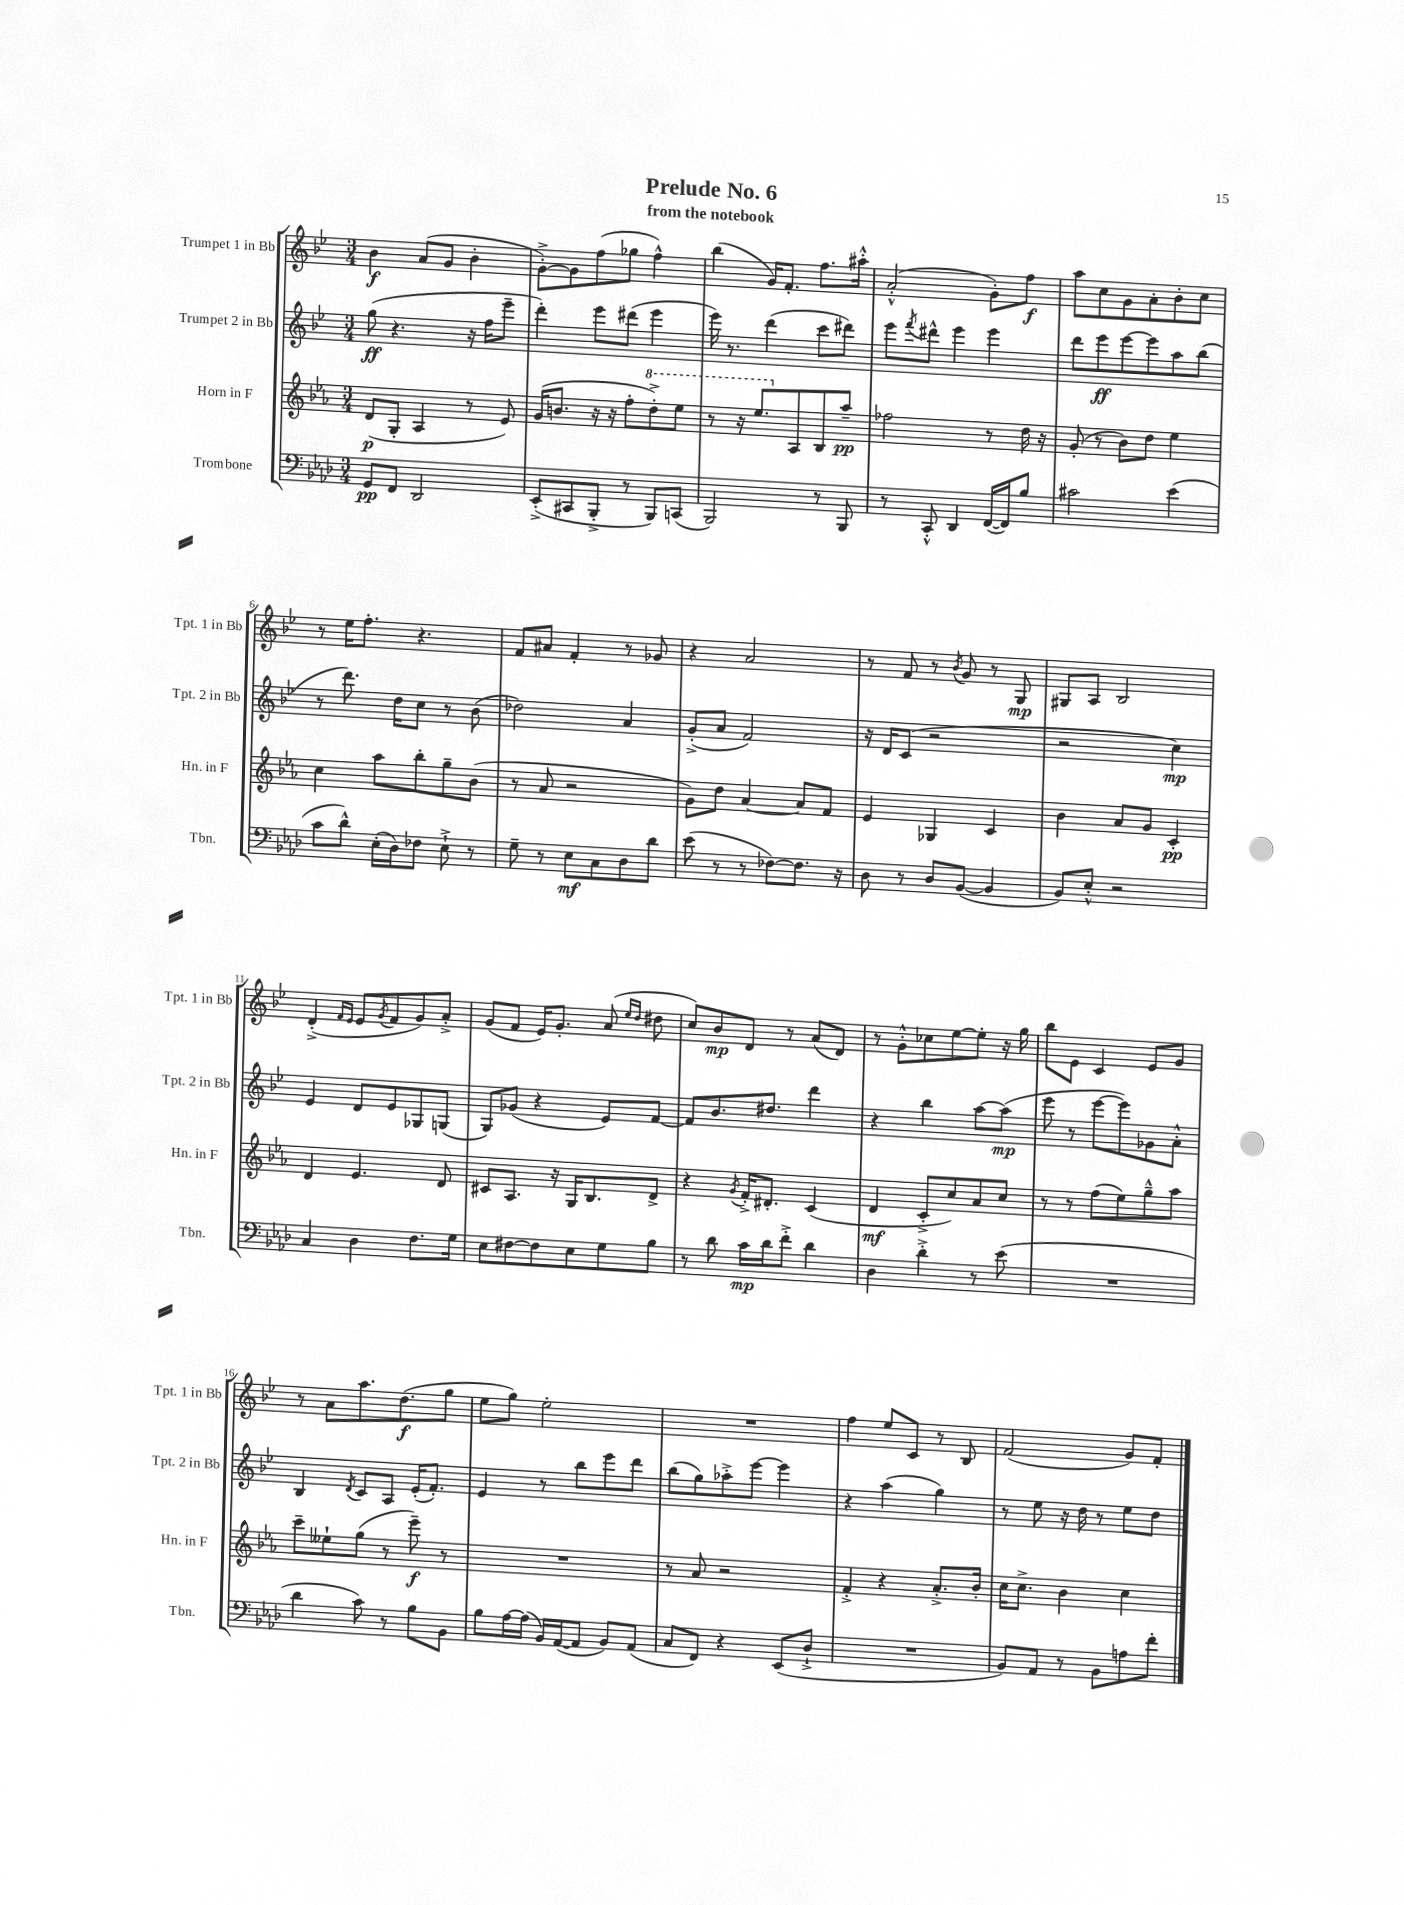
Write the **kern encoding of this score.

**kern	**kern	**kern	**kern
*staff4	*staff3	*staff2	*staff1
*clefF4	*clefG2	*clefG2	*clefG2
*k[b-e-a-d-]	*k[b-e-a-]	*k[b-e-]	*k[b-e-]
*M3/4	*M3/4	*M3/4	*M3/4
8GG	(8d	(8gg	4b-
8FF	8G'	4.r	.
2DD-	4A-	.	(8a
.	.	.	8g
.	8r	16r	4b-'
.	.	16ff	.
.	8e-)	8eee-~	.
=	=	=	=
(8EE-'^	(16g	4ddd')	[8g'^)
.	8.b	.	.
8CC#	.	.	8g]
8BBB-'^	16r	8eee-	(8ff
.	16r	.	.
8r	8ff'	(8ddd#	8gg-
8BBB-)	8ddd'^)	4eee-	4ff^^)
(8CC	8eee-	.	.
=	=	=	=
2BBB-)	8r	16eee-)	(4bb-
.	.	8.r	.
.	16r	.	.
.	8.eee-	.	.
.	.	(4ddd	16g)
.	.	.	8.f'
.	8A-	.	.
8r	8B-	8ccc	8.ff
8BBB-	8aa-~	8ddd#)	.
.	.	.	16aa#'^^
=	=	=	=
8r	2ff-	8eee-	(2a'^^
.	.	8qfff	.
8CC'^^	.	8ddd#^^	.
4DD-	.	4eee-	.
([16FF	8r	4eee-	8g')
16FF])	.	.	.
8B-	16dd	.	8ff
.	16r	.	.
=	=	=	=
2c#	(8g'	8ddd	8aa
.	8r	8eee-	8cc
.	8b-)	[8eee-	8g
.	8dd	8eee-]	8a'
(4e-	4ee-	8aa	8b-'
.	.	(8bb-	8cc
=	=	=	=
8c	4cc	8r	8r
8d-^^)	.	8.ddd)	16ee-
.	.	.	8.ff'
(16E-'	8aa-	.	.
16D-)	.	16dd	.
8F-	8bb-'	8cc	4.r
8E-`^	8gg~	8r	.
8r	(8b-	(8b-	.
=	=	=	=
8G~	8r	2dd-)	8f
8r	8a-	.	8a#
8E-	2r	.	4f'
8C	.	.	.
8D-	.	4a	8r
8d-	.	.	8g-
=	=	=	=
(8e-	8g)	(8g'^	4r
8r	8dd	8a	.
8r	[4a-	2f)	2a
[8F-)	.	.	.
8.F-]	8a-]	.	.
.	8f	.	.
16r	.	.	.
=	=	=	=
8D-	4e-	16r	8r
.	.	16d	.
8r	.	(8c	8f
8D-	4G-	2r	8r
.	.	.	8qb-
([8BB-	.	.	8g
4BB-]	4c	.	8r
.	.	.	8G
=	=	=	=
8BB-)	4b-	2r	8G#
8E-'^^	.	.	8A
2r	8a-	.	2B-
.	8g	.	.
.	4c'	4cc)	.
=	=	=	=
4C	4d	4e-	(4d'^
.	.	.	16qqf
.	.	.	16qqe-
4D-	4.e-	8d	8e-
.	.	.	8qg
.	.	8e-	8f
8.F	.	8G-	8g)
.	8d	(8G	8a'^
16G	.	.	.
=	=	=	=
8E-	8c#	8G)	(8g
[8F#	8.A-	(8g-	8f
8F#]	.	4r	16e-)
.	16r	.	8.g'
8E-	16G	.	.
.	8.B-	.	.
8G	.	8e-)	(8a
.	.	.	16qqee-
.	.	.	16qqdd
8B-	8d^	[8f	8dd#
=	=	=	=
8r	4r	8f]	8cc)
8d-	.	8.b-	8b-
.	8qg	.	.
16c	16f'^	.	8d
16d-	8.d#'	8.dd#	.
8f'^	.	.	8r
4d-	(4c	4ddd	(8a
.	.	.	8d)
=	=	=	=
4D-	4d	4r	8r
.	.	.	8g'^^
4d-'^	8c'^	4bb-	8cc-
.	8cc)	.	[8ee-
8r	8a-	[8aa	8ee-']
(8e-	8cc	(8aa]	16r
.	.	.	16gg
=	=	=	=
2.r	8r	8eee-	8bb-
.	8r	8r	8e-
.	(8ff	[8eee-	4c
.	8ee-)	8eee-])	.
.	8gg~^^	8g-	8e-
.	8aa-	8a'^^	8g
=	=	=	=
4d-	8ccc~	4B-	8r
.	8ee--`	.	8a
.	.	8qd	.
8c)	(8gg	8c	8.aa
8r	8r	8A	.
.	.	.	(8.dd
8B-	8eee-~)	(16e-'	.
.	.	8.f')	.
8BB-	8r	.	8gg
=	=	=	=
8B-	2.r	4e-	8ee-
[16A-	.	.	8gg)
(16A-]	.	.	.
16BB-)	.	8r	2ee-'
([16AA-	.	.	.
8AA-]	.	8bb-	.
8BB-)	.	8eee-	.
(8AA-	.	8ddd	.
=	=	=	=
8C	8r	(8bb-	2.r
8FF)	8a-	8gg)	.
4r	2r	8aa-'^	.
.	.	[8eee-	.
(8EE-	.	4eee-]	.
8D-`^	.	.	.
=	=	=	=
2.r	4f'^	4r	4ff
.	4r	(4aa	8ee-
.	.	.	8c
.	8.a-'^	4gg)	8r
.	.	.	8B-
.	16b-'	.	.
=	=	=	=
8BB-)	16cc	8r	(2f
.	8.cc^	.	.
8AA-	.	8ee-	.
8r	4b-	16r	.
.	.	16dd	.
8BB-	.	8r	.
8A	4cc	8ee-	8g)
8f'	.	8dd	8f'
==	==	==	==
*-	*-	*-	*-
